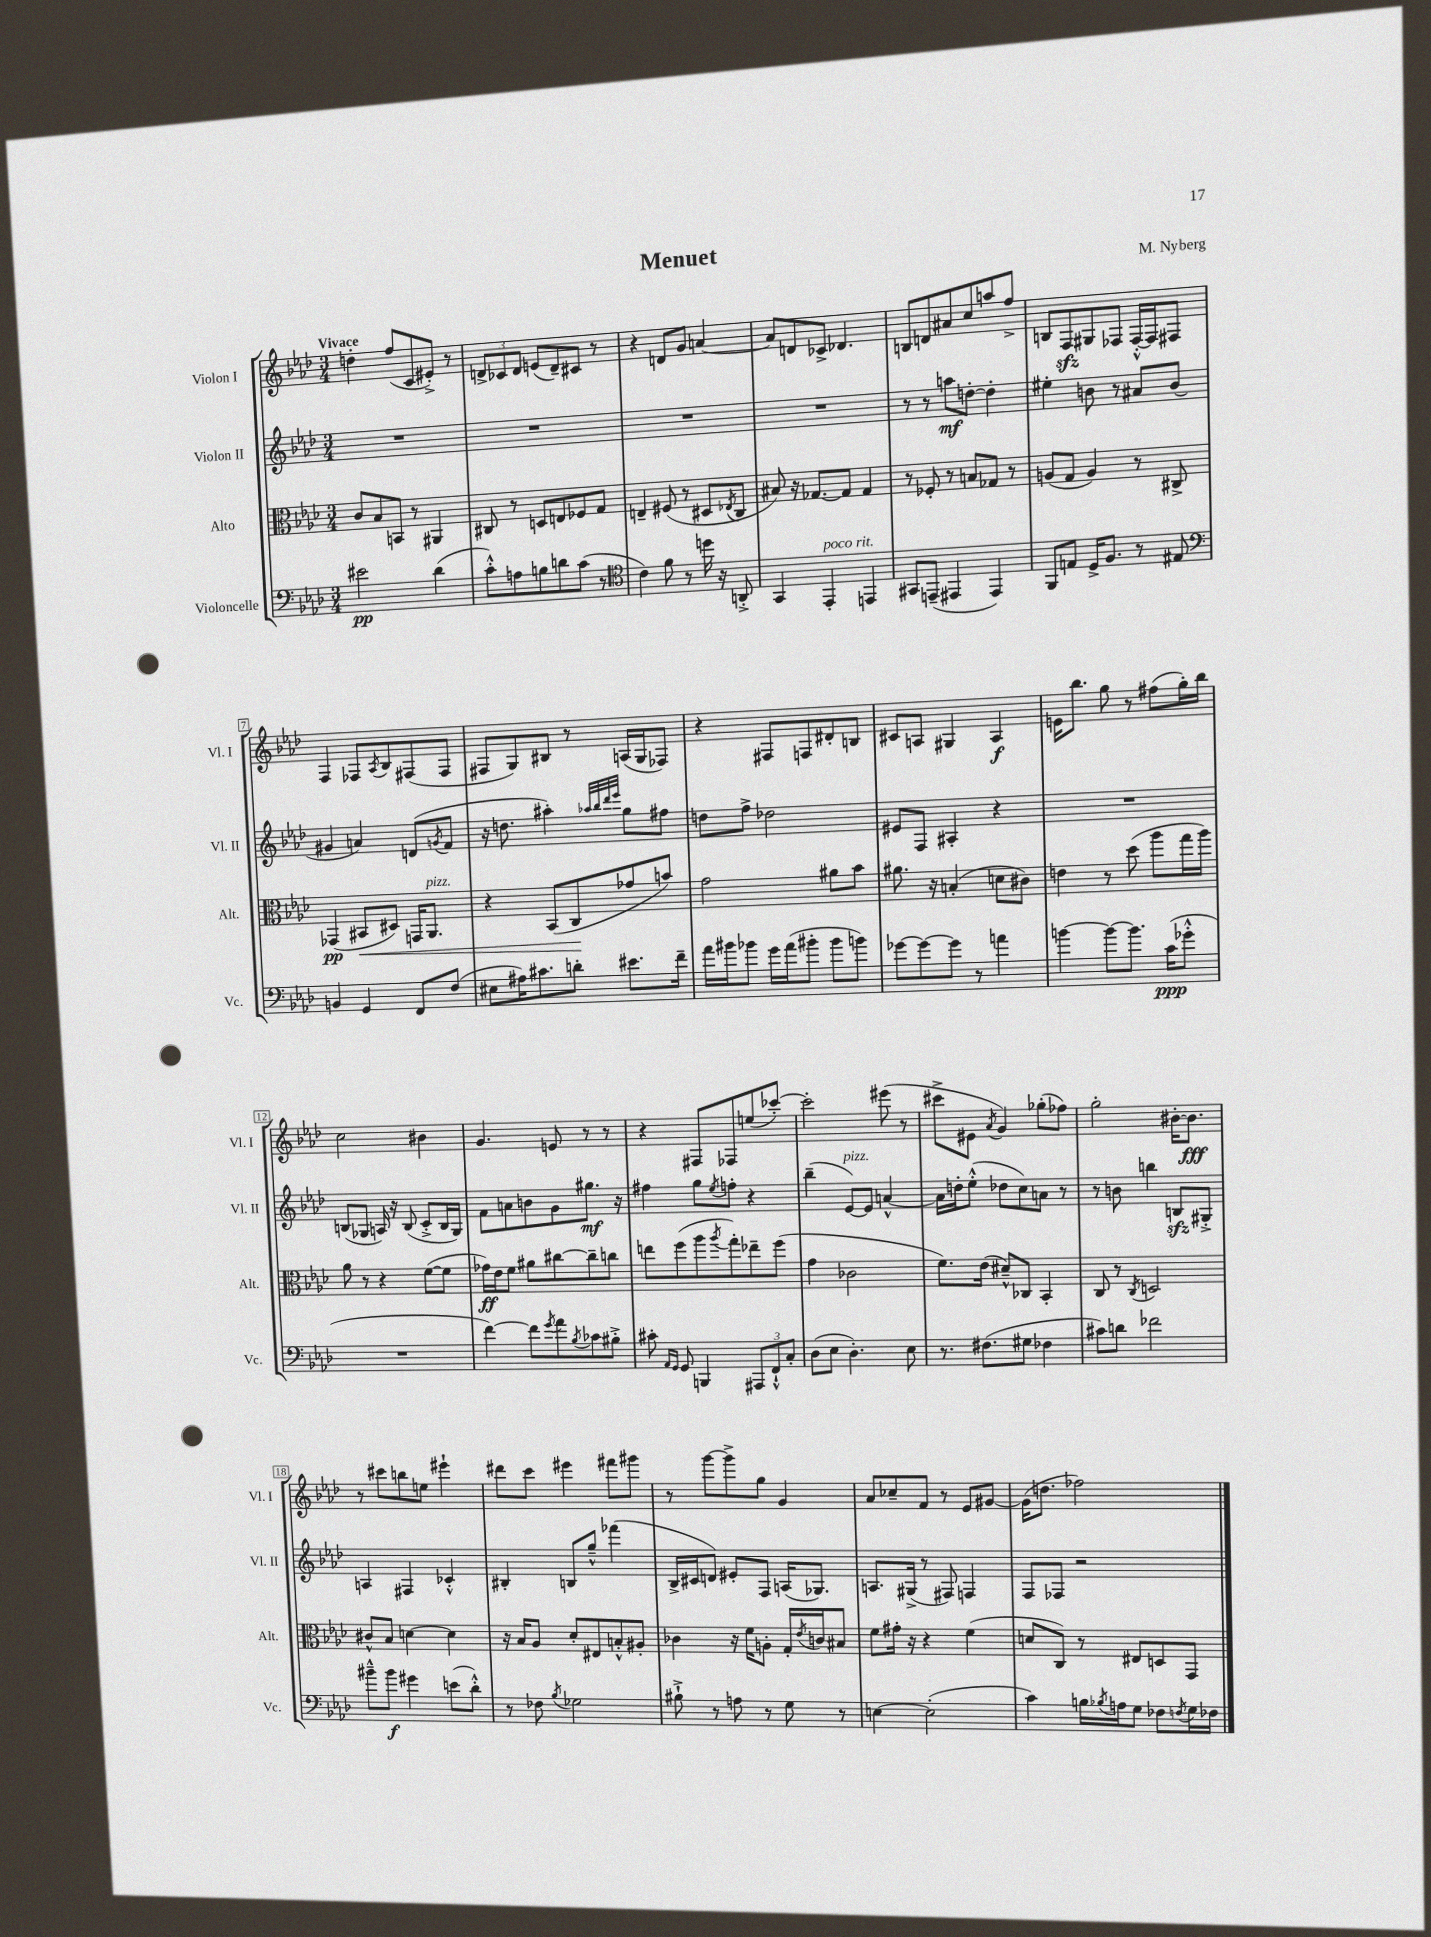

**kern	**dynam	**kern	**dynam	**kern	**dynam	**kern	**dynam
*part4	*part4	*part3	*part3	*part2	*part2	*part1	*part1
*staff4	*staff4	*staff3	*staff3	*staff2	*staff2	*staff1	*staff1
*I"Violoncelle	*	*I"Alto	*	*I"Violon II	*	*I"Violon I	*
*I'Vc.	*	*I'Alt.	*	*I'Vl. II	*	*I'Vl. I	*
*clefF4	*	*clefC3	*	*clefG2	*	*clefG2	*
*k[b-e-a-d-]	*	*k[b-e-a-d-]	*	*k[b-e-a-d-]	*	*k[b-e-a-d-]	*
*M3/4	*	*M3/4	*	*M3/4	*	*M3/4	*
=1	=1	=1	=1	=1	=1	=1	=1
!	!	!	!	!	!	!LO:TX:a:B:t=Vivace	!
2e#X\	pp	8c/L	.	2.r	.	4ddn'\	.
.	.	8B-/	.	.	.	.	.
.	.	8BBn/J	.	.	.	(8ff/L	.
.	.	8r	.	.	.	8c/	.
(4d-\	.	4AA#X/	.	.	.	8e#X'^/J)	.
.	.	.	.	.	.	8r	.
=2	=2	=2	=2	=2	=2	=2	=2
8c'^^\L)	.	8C#X/	.	2.r	.	12dn^/L	.
.	.	.	.	.	.	12c-X/	.
8An\	.	8r	.	.	.	.	.
.	.	.	.	.	.	12d/J	.
8Bn\	.	8Dn/L	.	.	.	(8en/L	.
8dn\	.	8En/	.	.	.	8d~/)	.
(8c\J	.	8F-X/	.	.	.	8c#X/J	.
8r	.	8G/J	.	.	.	8r	.
=3	=3	=3	=3	=3	=3	=3	=3
*clefC4	*	*	*	*	*	*	*
4c\)	.	4En~/	.	2.r	.	4r	.
8f\	.	(8F#X/	.	.	.	8dn/L	.
8r	.	8r	.	.	.	8g/J	.
16ddn\	.	8D#X/L	.	.	.	[4an/	.
16r	.	.	.	.	.	.	.
.	.	8qE-X/	.	.	.	.	.
8AAn'^/	.	8C/J	.	.	.	.	.
=4	=4	=4	=4	=4	=4	=4	=4
4GG/	.	8B#X/)	.	2.r	.	8a/L]	.
.	.	16r	.	.	.	8dn/	.
.	.	[8.G-X/L	.	.	.	.	.
!LO:TX:a:i:t=poco rit.	!	!	!	!	!	!	!
4EE-'/	.	.	.	.	.	8c-X^/J	.
.	.	8G-/J]	.	.	.	4.d-X/	.
4EEn/	.	4G-/	.	.	.	.	.
=5	=5	=5	=5	=5	=5	=5	=5
8GG#X/L	.	8r	.	8r	.	8Bn/L	.
(8EEn~/J	.	8F-X'/	.	8r	.	8dn/	.
4EE#X/	.	8r	.	8aan\L	mf	8a#X/	.
.	.	8Bn/L	.	[8ddn'\J	.	8cc/	.
4EE#/)	.	8G-X/J	.	4dd'\]	.	8aan/	.
.	.	8r	.	.	.	8ff^/J	.
=6	=6	=6	=6	=6	=6	=6	=6
8FF/L	.	(8An/L	.	4ee#X'\	.	8Bn/L	.
8En/J	.	8G/J	.	.	.	8Fzz/	.
16D-^/KL	.	4A/)	.	8bn\	.	8G#X/	.
8.F/J	.	.	.	.	.	.	.
.	.	.	.	8r	.	8F-X/J	.
8r	.	8r	.	8a#X/L	.	[16F-'^^/LL	.
.	.	.	.	.	.	16F-/J]	.
8E#X/	.	8C#X^/	.	(8b/J	.	8F#X/J	.
!!LO:LB:g=z
=7	=7	=7	=7	=7	=7	=7	=7
*clefF4	*	*	*	*	*	*	*
4BBn/	.	(4GG-X/	pp	4g#X/	.	4F/	.
!	!	!	!LO:HP:b	!	!	!	!
4GG/	.	8BB#X/L	<	4an/)	.	8F-X/L	.
.	.	.	.	.	.	8qA-/	.
.	.	8D#X/J)	.	.	.	8B-/	.
8FF/L	.	16GGn/KL	.	(8dn/L	.	(8F#X/	.
!	!	!LO:TX:a:i:t=pizz.	!	!	!	!	!
.	.	8.AA-/J	.	.	.	.	.
.	.	.	.	8qgn/	.	.	.
(8F/J	.	.	.	8f/J	.	8F#/J	.
=8	=8	=8	=8	=8	=8	=8	=8
8E#X\L	.	4r	.	16r	.	8F#X/L	.
.	.	.	.	8.ddn\	.	.	.
16A#X\K)	.	.	.	.	.	8G/)	.
8.c#X\	.	.	.	.	.	.	.
.	.	(8BB-/L	.	4aa#X'\)	.	8B#X/J	.
8dn'\J	.	8C/	.	.	.	8r	.
.	.	.	.	32qqaa-X/LLL	.	.	.
.	.	.	.	32qqbb-/	.	.	.
.	.	.	.	32qqddd-/	.	.	.
.	.	.	.	32qqeee-/JJJ	.	.	.
8.e#X\L	.	8g-X/	[	8gg\L	.	(16An/LL	.
.	.	.	.	.	.	16G/J	.
.	.	8bn/J)	.	8ff#X\J	.	8F-X/J)	.
16f~\Jk	.	.	.	.	.	.	.
=9	=9	=9	=9	=9	=9	=9	=9
16a-\LL	.	2g\	.	8ddn\L	.	4r	.
16b#X\J	.	.	.	.	.	.	.
8b-X\J	.	.	.	8ff^\J	.	.	.
16g\LL	.	.	.	2dd-X\	.	8F#X/L	.
(16a-\J	.	.	.	.	.	.	.
8b#X'\J	.	.	.	.	.	8Fn/	.
8b#\L	.	8a#X\L	.	.	.	8d#X'/	.
8bn\J)	.	8b-\J	.	.	.	8Bn/J	.
=10	=10	=10	=10	=10	=10	=10	=10
[8g-X\L	.	8.a#X\	.	8e#X/L	.	8c#X/L	.
8g-\_	.	.	.	8F/J	.	8An/J	.
.	.	16r	.	.	.	.	.
8g-\J]	.	(4Bn'/	.	4A#X'/	.	4G#X/	.
8r	.	.	.	.	.	.	.
4an\	.	8dn\L	.	4r	.	4A/	f
.	.	8c#X\J)	.	.	.	.	.
=11	=11	=11	=11	=11	=11	=11	=11
[4bn\	.	4en\	.	2.r	.	16en\KL	.
.	.	.	.	.	.	8.bb-\J	.
8b\L_	.	8r	.	.	.	8gg\	.
8.b\J]	.	(8dd-\	.	.	.	8r	.
.	.	8aa-\L	.	.	.	(8ff#X\L	.
(16c\KL	ppp	.	.	.	.	.	.
8g-X'^^\J	.	16gg\L	.	.	.	16gg'\L)	.
.	.	16aa-\JJ)	.	.	.	16bb-\JJ	.
!!LO:LB:g=z
=12	=12	=12	=12	=12	=12	=12	=12
2.r	.	8a-\	.	(8Bn/L	.	2cc\	.
.	.	8r	.	8G-X/J	.	.	.
.	.	4r	.	16An/)	.	.	.
.	.	.	.	16r	.	.	.
.	.	.	.	(8B/	.	.	.
.	.	([8f\L	.	8c'^/L	.	4b#X\	.
.	.	8f\J]	.	16B/L	.	.	.
.	.	.	.	16G-/JJ)	.	.	.
=13	=13	=13	=13	=13	=13	=13	=13
[4f\)	.	16g-X\LL)	ff	8f\L	.	4.g/	.
.	.	16e-\J	.	.	.	.	.
.	.	8f\J	.	8an\	.	.	.
8f\L]	.	8a#X\L	.	8bn\	.	.	.
8qg/	.	.	.	.	.	.	.
8a-\	.	[8cc#X\	.	8g\	.	8en/	.
8qB-/	.	.	.	.	.	.	.
8c-X\	.	8cc#~\]	.	8.gg#X\J	mf	8r	.
8B#X'^\J	.	8ccn\J	.	.	.	8r	.
.	.	.	.	16r	.	.	.
=14	=14	=14	=14	=14	=14	=14	=14
8c#X'\	.	8een\L	.	4ff#X\	.	4r	.
16qqAA-/LL	.	.	.	.	.	.	.
16qqGG/JJ	.	.	.	.	.	.	.
8GG/	.	(8ff\	.	.	.	.	.
4BBBn/	.	8aa-\	.	8gg\L	.	8F#X/L	.
.	.	8qaa-/	.	8qee-/	.	.	.
.	.	8gg'\)	.	8ffn'\J	.	8F-X/	.
12AAA#X/L	.	8ee-X~\	.	4r	.	(8een/	.
12FF`^^/	.	.	.	.	.	.	.
.	.	(8ff\J	.	.	.	[8ccc-X'/J)	.
12C'/J	.	.	.	.	.	.	.
=15	=15	=15	=15	=15	=15	=15	=15
(8D-\L	.	4g\	.	(4bb-~\	.	2ccc-'\]	.
8E-\J	.	.	.	.	.	.	.
!	!	!	!	!LO:TX:a:i:t=pizz.	!	!	!
4.D-'\)	.	2c-X\	.	[8e-/L)	.	.	.
.	.	.	.	8e-/J]	.	.	.
.	.	.	.	[4an^^/	.	(8eee#X\	.
8E-\	.	.	.	.	.	8r	.
=16	=16	=16	=16	=16	=16	=16	=16
8.r	.	8.f\L)	.	16a\LL]	.	8ccc#X^\L	.
.	.	.	.	16ddn'\J	.	.	.
.	.	.	.	(8ee-'^^\J	.	8e#X\J	.
(8.F#X\L	.	(16e-\Jk	.	.	.	.	.
.	.	.	.	.	.	8qa-/	.
.	.	8d#X~^^/L)	.	8dd-X\L	.	4g/)	.
8G#X\J	.	8C-X/J	.	8cc\)	.	.	.
4F-X\	.	4BB-'/	.	8an\J	.	(8gg-X'\L	.
.	.	.	.	8r	.	8ff-X\J)	.
=17	=17	=17	=17	=17	=17	=17	=17
8c#X\L)	.	8C/	.	8r	.	2gg'\	.
8dn\J	.	8r	.	8bn\	.	.	.
.	.	8qC/	.	.	.	.	.
2f-X\	.	2Dn/	.	4bbn\	.	.	.
.	.	.	.	8Bnzz/L	.	[16b#X'\KL	.
.	.	.	.	.	.	8.b#\J]	fff
.	.	.	.	8G#X'^/J	.	.	.
!!LO:LB:g=z
=18	=18	=18	=18	=18	=18	=18	=18
8b#X~^^\L	.	8c#X^^/L	.	4An/	.	8r	.
8b#\J	f	8B-/J	.	.	.	8ccc#X\L	.
4g#X\	.	[4dn\	.	4F#X/	.	8bbn\	.
.	.	.	.	.	.	8een\J	.
(8en\L	.	4d\]	.	4c-X'^^/	.	4eee#X`\	.
8d-'^^\J)	.	.	.	.	.	.	.
=19	=19	=19	=19	=19	=19	=19	=19
8r	.	16r	.	4B#X'/	.	8ddd#X\L	.
.	.	16B-/KL	.	.	.	.	.
8F-X\	.	8A-/J	.	.	.	8ccc\J	.
8qB-/	.	.	.	.	.	.	.
2G-X\	.	8d-'/L	.	8Bn/L	.	4eee#X\	.
.	.	8E#X/	.	8gg~^^/J	.	.	.
.	.	8Bn'^^/	.	(4fff-X\	.	8fff#X\L	.
.	.	8A#X'/J	.	.	.	8ggg#X\J	.
=20	=20	=20	=20	=20	=20	=20	=20
8B#X`^\	.	4c-X\	.	16B-^/LL	.	8r	.
.	.	.	.	16c#X/J	.	.	.
8r	.	.	.	8dn/J)	.	[8ggg\L	.
8An\	.	16r	.	8e#X'/L	.	8ggg^\]	.
.	.	16f\KL	.	.	.	.	.
8r	.	8An'\J	.	8F/J	.	8gg\J	.
8G\	.	16G'/LL	.	(16An/KL	.	4g/	.
.	.	8qe-/	.	.	.	.	.
.	.	16cn/J	.	8.G-X/J)	.	.	.
8r	.	8B#X/J	.	.	.	.	.
=21	=21	=21	=21	=21	=21	=21	=21
[4En\	.	8f\L	.	8.An/L	.	8a-/L	.
.	.	16g#X'\Jk	.	.	.	8cc-X~/	.
.	.	16r	.	(16G#X^/Jk	.	.	.
(2E'\]	.	4r	.	8r	.	8f/J	.
.	.	.	.	8F#X/)	.	8r	.
.	.	(4f\	.	4Fn/	.	8e-/L	.
.	.	.	.	.	.	[8g#X/J	.
=22	=22	=22	=22	=22	=22	=22	=22
4c\)	.	8dn/L	.	8F/L	.	(16g#\KL]	.
.	.	.	.	.	.	8.ddn\J	.
.	.	8C/J)	.	8F-X/J	.	.	.
16Bn\LL	.	8r	.	2r	.	2ff-X\)	.
8qB-X/	.	.	.	.	.	.	.
16An\J	.	.	.	.	.	.	.
8G\J	.	8E#X/L	.	.	.	.	.
8F-X\L	.	8Dn/	.	.	.	.	.
8qFn/	.	.	.	.	.	.	.
16G\L	.	8GG/J	.	.	.	.	.
16F-X\JJ	.	.	.	.	.	.	.
==	==	==	==	==	==	==	==
*-	*-	*-	*-	*-	*-	*-	*-
